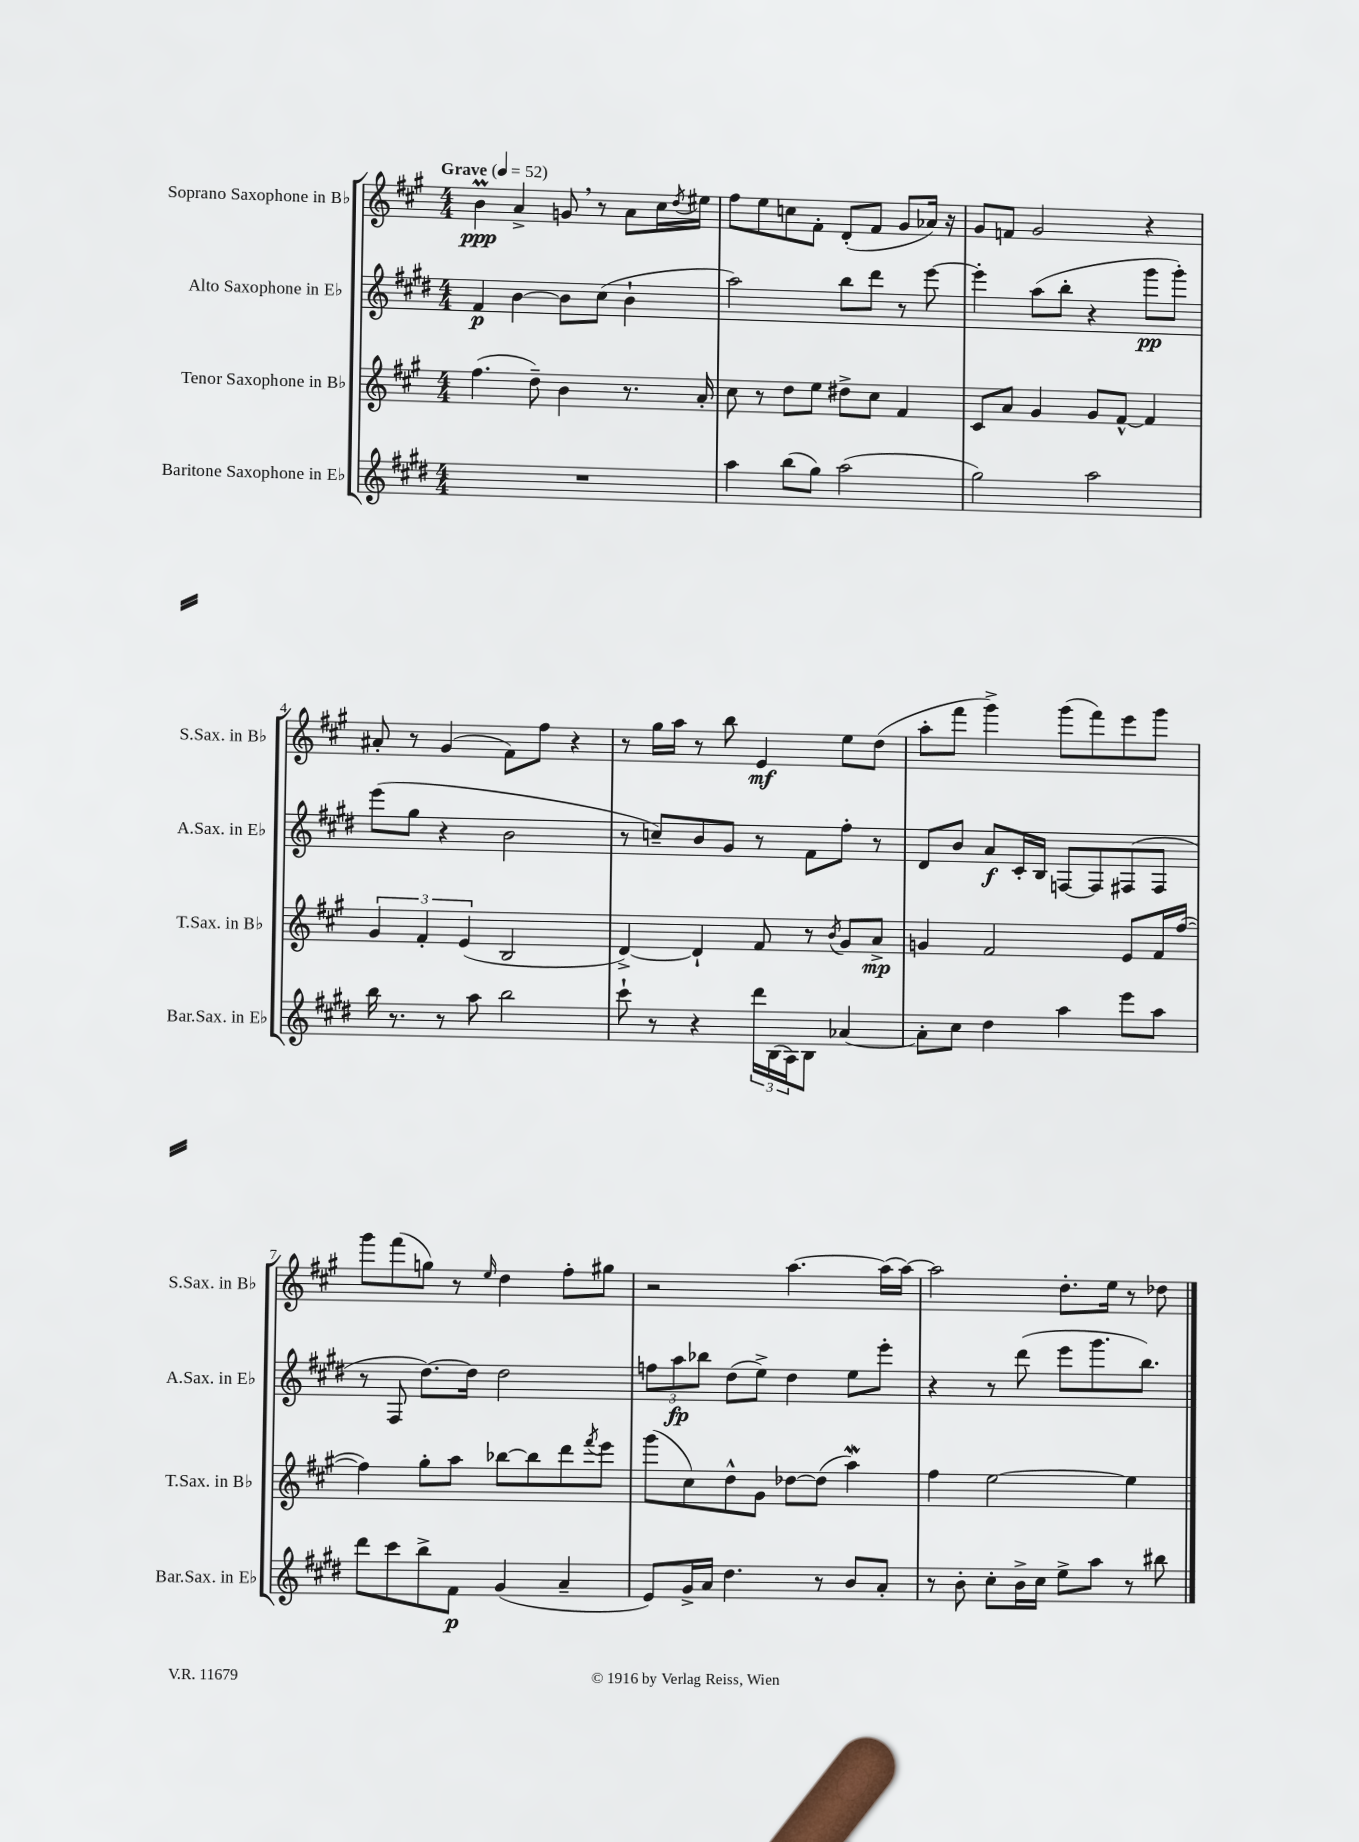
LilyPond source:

<<
\new StaffGroup <<
\new Staff = "s0" \with { instrumentName = "Soprano Saxophone in Bb" shortInstrumentName = "S.Sax. in Bb" } {
    \clef treble \key a \major \numericTimeSignature \time 4/4 \tempo "Grave" 4 = 52
    b'4\prall\ppp a'4-> g'8 \breathe r8 a'8 cis''16 \acciaccatura { d''8 } eis''16 |
    fis''8 e''8 c''8 fis'8-. d'8-.( fis'8 gis'8 aes'16) r16 |
    gis'8 f'8 gis'2 r4 |
    ais'8-. r8 gis'4( fis'8) fis''8 r4 |
    r8 gis''16 a''16 r8 b''8 e'4\mf e''8 d''8( |
    a''8-. fis'''8 gis'''4->) gis'''8( fis'''8) e'''8 gis'''8 |
    gis'''8 fis'''8( g''8) r8 \grace { e''16 } d''4 fis''8-. gis''8 |
    r2 a''4.~ a''16( a''16~) |
    a''2 d''8.-. e''16 r8 des''8 \bar "|." |
}
\new Staff = "s1" \with { instrumentName = "Alto Saxophone in Eb" shortInstrumentName = "A.Sax. in Eb" } {
    \clef treble \key e \major \numericTimeSignature \time 4/4
    fis'4\p b'4~ b'8 cis''8( b'4-! |
    a''2) b''8 dis'''8 r8 e'''8~ |
    e'''4-. a''8( b''8-. r4 gis'''8\pp gis'''8-.) |
    e'''8( gis''8 r4 b'2 |
    r8 c''8--) b'8 gis'8 r8 fis'8 fis''8-. r8 |
    dis'8 b'8 a'8\f cis'16-. b16 f8~ f8 fis8( fis8 |
    r8 fis8 dis''8.~) dis''16 dis''2 |
    \tuplet 3/2 { f''8 a''8\fp bes''8 } dis''8( e''8->) dis''4 e''8 e'''8-. |
    r4 r8 dis'''8( e'''8 gis'''8. b''8.) \bar "|." |
}
\new Staff = "s2" \with { instrumentName = "Tenor Saxophone in Bb" shortInstrumentName = "T.Sax. in Bb" } {
    \clef treble \key a \major \numericTimeSignature \time 4/4
    fis''4.( d''8--) b'4 r8. a'16-. |
    cis''8 r8 d''8 e''8 dis''8-> cis''8 fis'4 |
    cis'8 a'8 gis'4 gis'8 fis'8~-^ fis'4 |
    \tuplet 3/2 { gis'4 fis'4-. e'4( } b2 |
    d'4~->) d'4-! fis'8 r8 \acciaccatura { b'8 } gis'8 a'8->\mp |
    g'4 fis'2 e'8 fis'16 fis''16~( |
    fis''4) gis''8-. a''8 bes''8~ bes''8 d'''8 \acciaccatura { fis'''8 } e'''8 |
    gis'''8( cis''8) d''8-^ gis'8 des''8~ des''8( a''4\mordent) |
    fis''4 e''2~ e''4 \bar "|." |
}
\new Staff = "s3" \with { instrumentName = "Baritone Saxophone in Eb" shortInstrumentName = "Bar.Sax. in Eb" } {
    \clef treble \key e \major \numericTimeSignature \time 4/4
    R1 |
    a''4 b''8( gis''8) a''2( |
    gis''2) a''2 |
    b''16 r8. r8 a''8 b''2 |
    cis'''8-! r8 r4 \tuplet 3/2 { dis'''16 b16( a16) } b8 aes'4~ |
    aes'8-. cis''8 dis''4 a''4 e'''8 a''8 |
    dis'''8 cis'''8 b''8-> fis'8\p gis'4( a'4-- |
    e'8) gis'16-> a'16 dis''4. r8 b'8 a'8-. |
    r8 b'8-. cis''8-. b'16-> cis''16 e''8-> a''8 r8 bis''8 \bar "|." |
}
>>
>>
